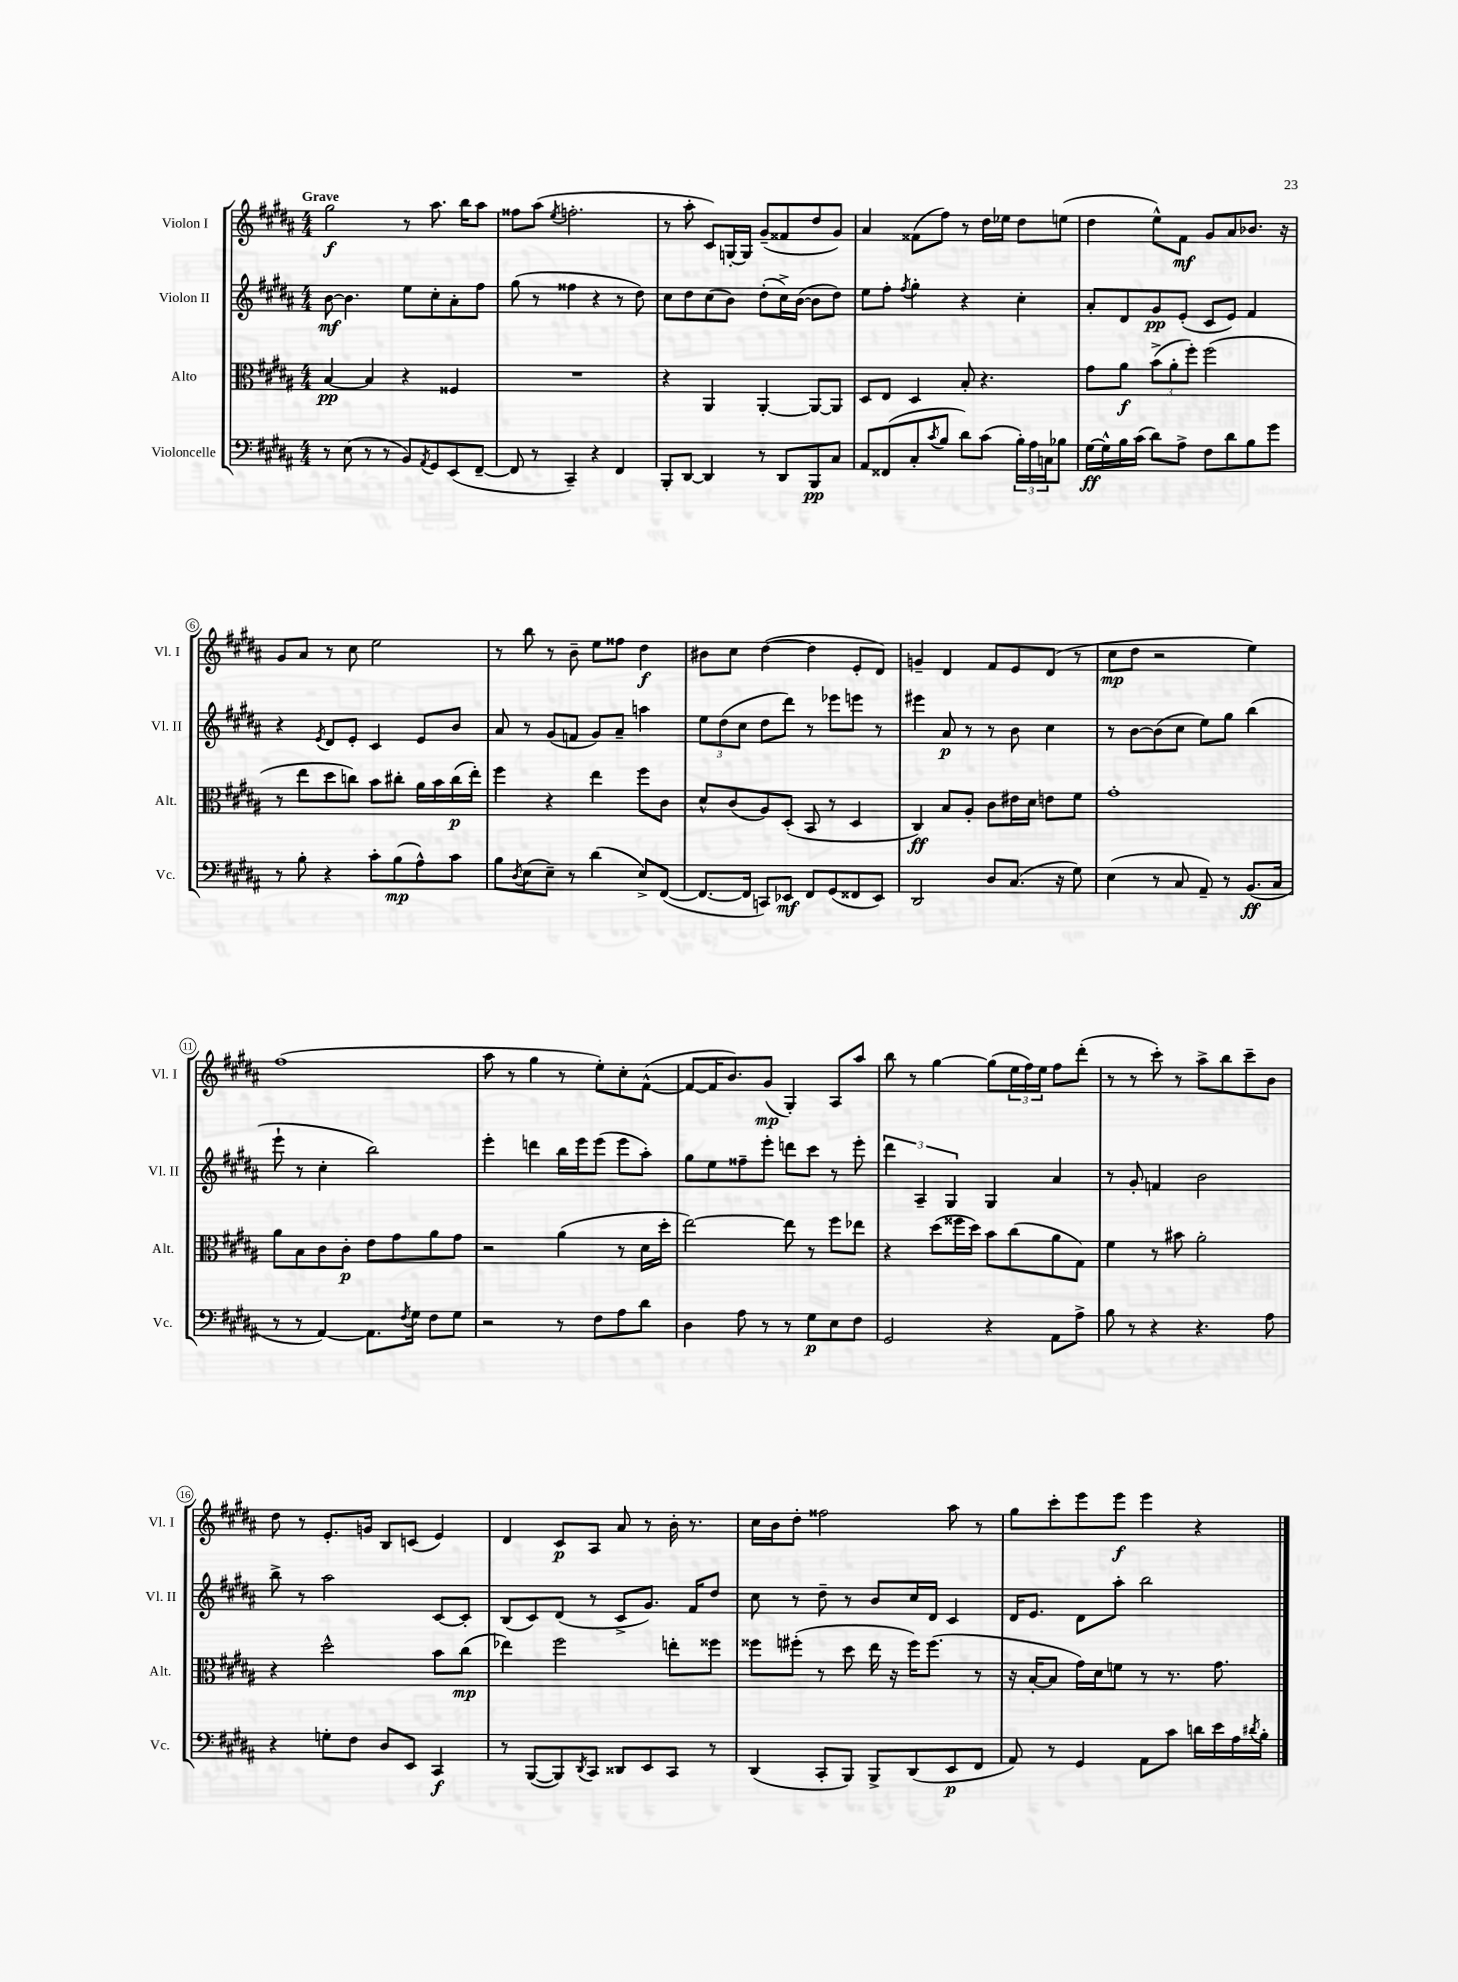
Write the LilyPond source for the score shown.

<<
\new StaffGroup <<
\new Staff = "s0" \with { instrumentName = "Violon I" shortInstrumentName = "Vl. I" } {
    \clef treble \key b \major \numericTimeSignature \time 4/4 \tempo "Grave"
    gis''2\f r8 ais''8. b''16 ais''8 |
    fisis''8 ais''8( \acciaccatura { e''8 } f''2.-. |
    r8 ais''8-. cis'8) g16~-. g16 gis'8--( fisis'8 dis''8 gis'8) |
    ais'4 fisis'8( fis''8) r8 dis''16 ees''16 dis''8 e''8( |
    dis''4 e''8-^) fis'8\mf gis'8 ais'8 bes'8. r16 |
    gis'8 ais'8 r8 cis''8 e''2 |
    r8 b''8 r8 b'8-- e''8 fisis''8 dis''4\f |
    bis'8 cis''8 dis''4~( dis''4 e'8-. dis'8) |
    g'4-- dis'4 fis'8 e'8 dis'8( r8 |
    cis''8\mp dis''8 r2 e''4) |
    fis''1( |
    ais''8 r8 gis''4 r8 e''8-.) cis''8-. fis'8~-^( |
    fis'8~ fis'16 b'8.) gis'8\mp( gis4-.) ais8 ais''8 |
    b''8 r8 gis''4~ gis''8( \tuplet 3/2 { e''16 fis''16) e''16 } fis''8 dis'''8-.( |
    r8 r8 cis'''8-.) r8 ais''8-> b''8 cis'''8-- b'8 |
    dis''8 r8 e'8.-. g'16 b8 c'8( e'4) |
    dis'4 cis'8\p ais8 ais'8 r8 b'16-. r8. |
    cis''16 b'16 dis''8-. fisis''2 ais''8 r8 |
    gis''8 cis'''8-. e'''8 e'''8\f e'''4 r4 \bar "|." |
}
\new Staff = "s1" \with { instrumentName = "Violon II" shortInstrumentName = "Vl. II" } {
    \clef treble \key b \major \numericTimeSignature \time 4/4
    b'8~\mf b'4. e''8 cis''8-. ais'8-. fis''8 |
    gis''8( r8 fisis''4 r4 r8 dis''8) |
    cis''8 dis''8 cis''8( b'8) dis''8-.( cis''16->) b'16~( b'8 dis''8) |
    e''8 fis''8-. \acciaccatura { fis''8 } gis''4-. r4 cis''4-. |
    ais'8-. dis'8 gis'8\pp e'8-.( cis'8 e'8) fis'4 |
    r4 \acciaccatura { e'8 } dis'8 e'8-. cis'4 e'8 b'8 |
    ais'8 r8 gis'8( f'8 gis'8) ais'8-- a''4 |
    \tuplet 3/2 { e''8 dis''8( cis''8 } dis''8 dis'''8) r8 ees'''8 e'''8 r8 |
    eis'''4 ais'8\p r8 r8 b'8 cis''4 |
    r8 b'8~ b'8( cis''8 e''8) gis''8 b''4( |
    e'''8-! r8 cis''4-. b''2) |
    e'''4-. d'''4 b''16 e'''16 e'''8( e'''8 ais''8-.) |
    gis''8 e''8 fisis''8-- e'''8-. d'''8 cis'''8 r8 e'''8-. |
    \tuplet 3/2 { dis'''4 ais4-- gis4 } gis4 ais'4 |
    r8 gis'8-. f'4 b'2 |
    b''8-> r8 ais''2 cis'8~ cis'8-. |
    b8( cis'8) dis'8( r8 cis'8-> gis'8.) fis'16 dis''8 |
    cis''8 r8 dis''8-- r8 b'8 cis''16 dis'16 cis'4 |
    dis'16 e'8. dis'8 ais''8-. b''2 \bar "|." |
}
\new Staff = "s2" \with { instrumentName = "Alto" shortInstrumentName = "Alt." } {
    \clef alto \key b \major \numericTimeSignature \time 4/4
    b4~\pp b4 r4 fisis4 |
    R1 |
    r4 ais,4 ais,4~-. ais,8~ ais,8 |
    dis8 e8 dis4 b8-. r4. |
    gis'8 ais'8\f \tuplet 3/2 { b'8->( ais'8-. fis''8-.) } fis''2( |
    r8 e''8 dis''8 c''8) b'8 cis''8-. ais'16 b'16 cis''16\p( e''16-.) |
    fis''4 r4 e''4 fis''8 cis'8 |
    dis'8-^ cis'8( ais8) dis8-.( b,8 r8 dis4 |
    cis4\ff) b8 ais8-. cis'8 eis'16 dis'16 e'8 fis'8 |
    gis'1-. |
    ais'8 b8 cis'8 cis'8-.\p e'8 gis'8 ais'8 gis'8 |
    r2 ais'4( r8 dis'16 dis''16-. |
    e''2~) e''8 r8 fis''8 ees''8 |
    r4 dis''8( fisis''16 dis''16) b'8 cis''8( ais'8 gis8) |
    fis'4 r8 bis'8 ais'2-. |
    r4 dis''2-^ b'8 cis''8\mp( |
    ees''4) fis''2 e''8-. fisis''8 |
    fisis''8 fis''8-.( r8 dis''8 e''16 r16 fis''16) fis''8.( r8 |
    r16 b16~-. b8 gis'16) dis'16 f'8 r8 r8. gis'8. \bar "|." |
}
\new Staff = "s3" \with { instrumentName = "Violoncelle" shortInstrumentName = "Vc." } {
    \clef bass \key b \major \numericTimeSignature \time 4/4
    r8 e8( r8 r8 b,8) \acciaccatura { ais,8 } gis,8 e,8( fis,8~-- |
    fis,8 r8 cis,4--) r4 fis,4 |
    b,,8-. dis,8~ dis,4 r8 dis,8 b,,8\pp cis8 |
    ais,8 fisis,8( cis8-. \acciaccatura { cis'8 } b8 dis'8) cis'8( \tuplet 3/2 { b16-.) ais16 c16 } bes8 |
    gis16~\ff gis16-^ b16 cis'16( dis'8) ais8-> fis8 dis'8 b8 gis'8 |
    r8 b8-. r4 cis'8-. b8\mp( ais8-^) cis'8 |
    b8 \acciaccatura { dis8 } e8( e8--) r8 dis'4( e8->) fis,8~( |
    fis,8.~ fis,16 c,8) ees,8\mf fis,8 gis,8( fisis,8 ees,8) |
    dis,2 dis8 cis8.( r16 gis8) |
    e4( r8 cis8 ais,8--) r8 b,8.\ff( cis16 |
    r8 r8 ais,4~) ais,8. \acciaccatura { fis8 } gis16 fis8 gis8 |
    r2 r8 fis8 ais8 dis'8 |
    dis4 ais8 r8 r8 gis8\p e8 fis8 |
    gis,2 r4 ais,8 ais8-> |
    b8 r8 r4 r4. ais8 |
    r4 g8-. fis8 dis8 e,8 cis,4\f |
    r8 b,,8~( b,,8) \acciaccatura { dis,8 } cis,8 disis,8 e,8 cis,8 r8 |
    dis,4( cis,8-. b,,8) b,,8-> dis,8( e,8\p fis,8 |
    ais,8) r8 gis,4 ais,8 cis'8 d'16 e'16 ais16 \acciaccatura { dis'8 } b16-. \bar "|." |
}
>>
>>
\layout { \context { \Score \override BarNumber.stencil = #(make-stencil-circler 0.1 0.3 ly:text-interface::print) } }
